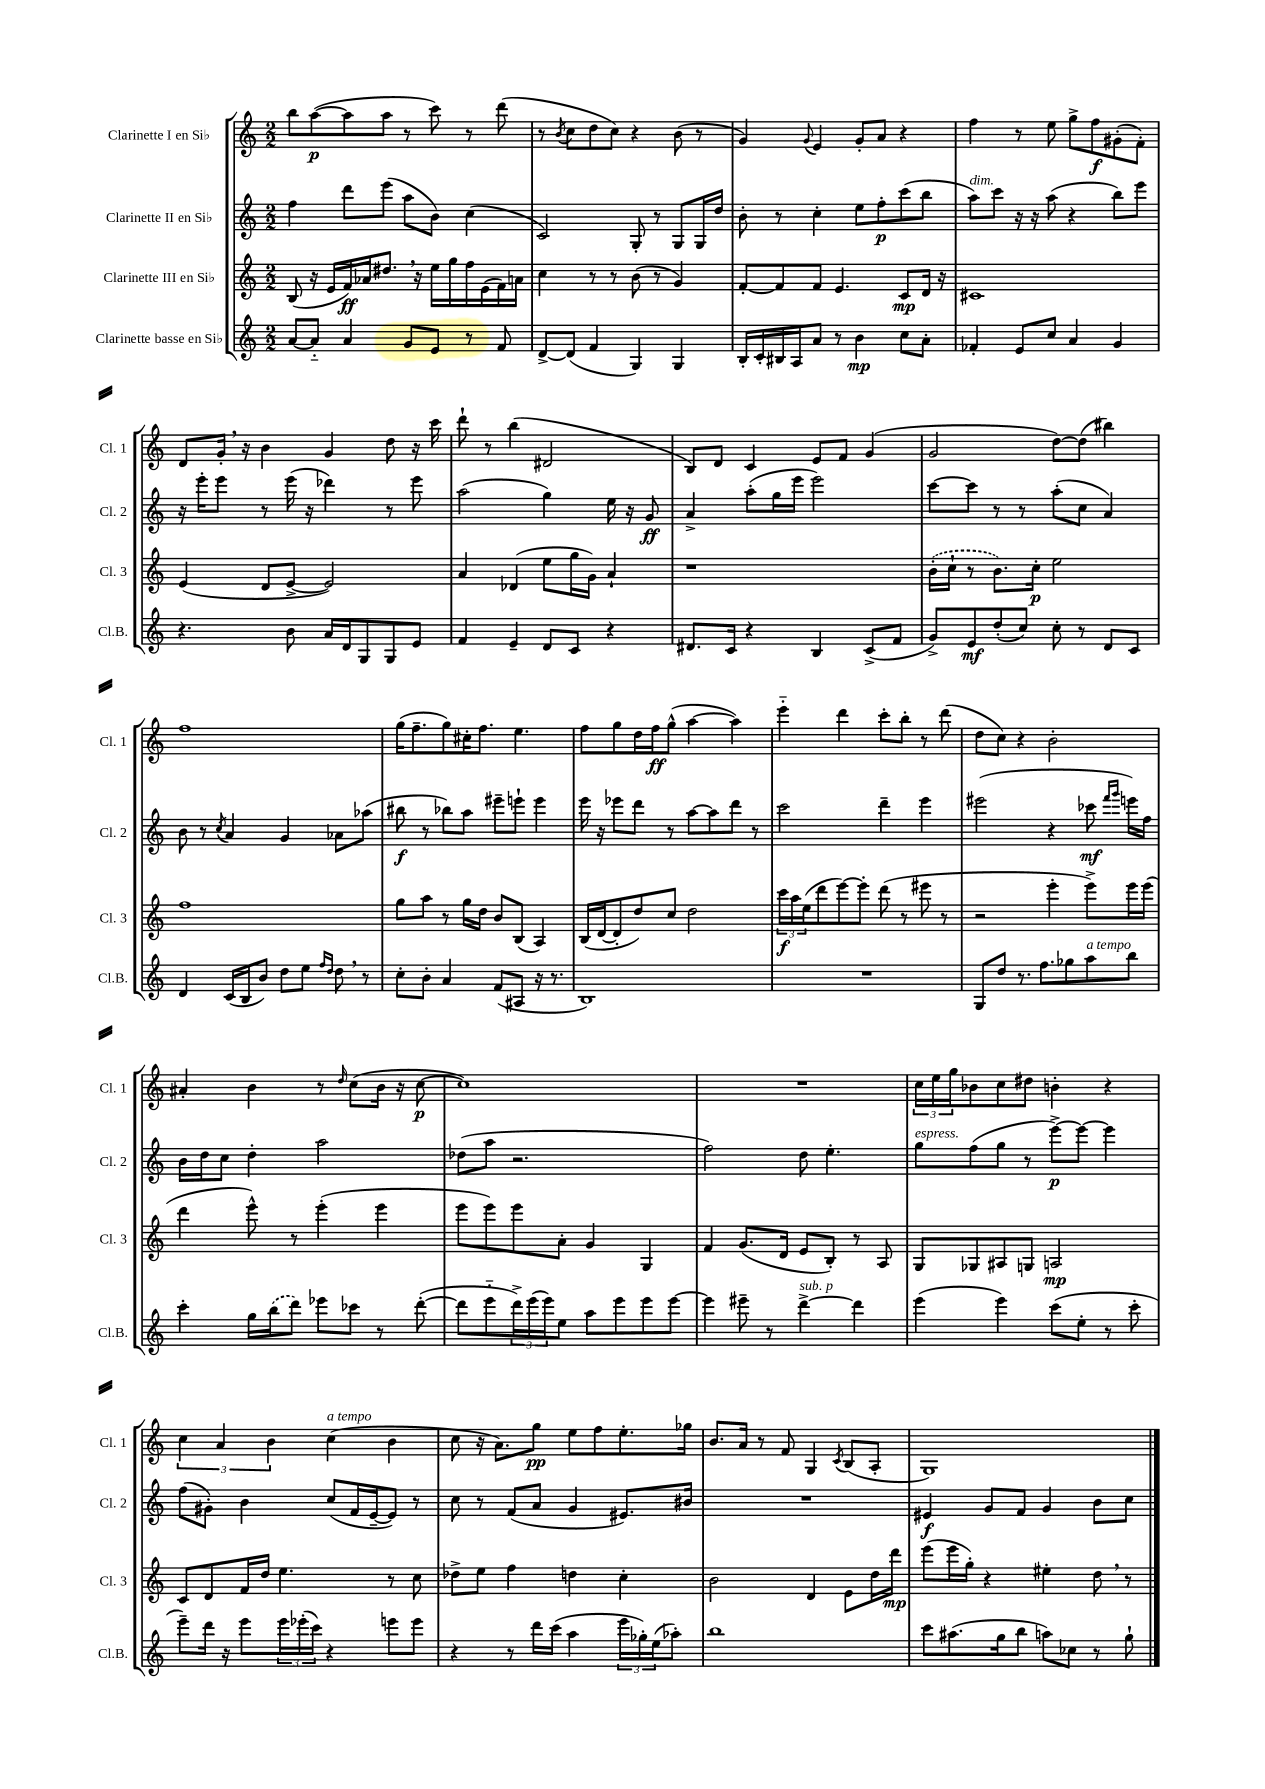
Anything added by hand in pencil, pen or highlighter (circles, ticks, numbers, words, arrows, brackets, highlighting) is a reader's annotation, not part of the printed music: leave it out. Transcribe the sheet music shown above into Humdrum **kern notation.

**kern	**kern	**kern	**kern
*staff4	*staff3	*staff2	*staff1
*clefG2	*clefG2	*clefG2	*clefG2
*k[]	*k[]	*k[]	*k[]
*M2/2	*M2/2	*M2/2	*M2/2
[8a	(8B	4ff	8bb
8a'~]	16r	.	([8aa
.	16e	.	.
4a	16f)	8ddd	8aa]
.	16a-	.	.
.	8.dd#	(8eee	8aa
8g	.	8aa	8r
.	16r	.	.
8e	16ee	8b)	8ccc)
.	16gg	.	.
8r	16ff	(4cc	8r
.	(16e	.	.
8f	16f)	.	(8ddd
.	16a	.	.
=	=	=	=
[8d^	4cc	2c)	8r
.	.	.	8qb
(8d]	.	.	8cc
4f	8r	.	8dd
.	8r	.	8cc)
4G)	(8b	8G'	4r
.	8r	8r	.
4G	4g)	8G	(8b
.	.	16G	8r
.	.	16dd	.
=	=	=	=
16B'	[8f'	8b'	4g)
16c'	.	.	.
16B#	8f]	8r	.
16A	.	.	.
.	.	.	8qqg
8a	8f	4cc'	4e
8r	4.e	.	.
4b	.	8ee	8g'
.	.	8ff'	8a
8cc	8c	(8ccc	4r
8a'	16d	8bb	.
.	16r	.	.
=	=	=	=
4f-'	1c#	8aa)	4ff
.	.	8ccc	.
8e	.	16r	8r
.	.	16r	.
8cc	.	(8aa	8ee
4a	.	4r	8gg^
.	.	.	8ff
4g	.	8bb)	(8g#'
.	.	8eee	8f')
=	=	=	=
4.r	(4e	16r	8d
.	.	16eee'	.
.	.	8eee	16g'
.	.	.	16r
.	8d	8r	4b
8b	[8e^	(16eee	.
.	.	16r	.
16a	2e])	4ddd-)	4g
16d	.	.	.
8G	.	.	.
8G	.	8r	8dd
8e	.	8eee	16r
.	.	.	16ccc
=	=	=	=
4f	4a	(2aa	8ddd`
.	.	.	8r
4e~	(4d-	.	(4bb
8d	8ee	4gg)	2d#
8c	16gg	.	.
.	16g)	.	.
4r	4a`	16ee	.
.	.	16r	.
.	.	8g	.
=	=	=	=
8.d#	1r	4a^	8B)
.	.	.	8d
16c	.	.	.
4r	.	(8aa'	4c
.	.	16gg	.
.	.	16eee	.
4B	.	2eee)	8e
.	.	.	8f
(8c^	.	.	(4g
8f	.	.	.
=	=	=	=
8g^)	(16b'	[8ccc	2g
.	16cc`	.	.
8e	8r	8ccc]	.
(8dd'	8.b)	8r	.
8cc)	.	8r	.
.	16cc'	.	.
8cc'	2ee	(8aa'	[8dd)
8r	.	8cc	(8dd]
8d	.	4a)	4bb#)
8c	.	.	.
=	=	=	=
4d	1ff	8b	1ff
.	.	8r	.
.	.	8qcc	.
(16c	.	4a	.
16B	.	.	.
8b)	.	.	.
8dd	.	4g	.
8ee	.	.	.
16qqff	.	.	.
16qqdd	.	.	.
8dd	.	8a-	.
8r	.	(8aa-	.
=	=	=	=
8cc'	8gg	8bb#	(16gg
.	.	.	8.ff~
8b'	8aa	8r	.
4a	8r	8bb-)	8gg)
.	16gg	8aa	16cc#'
.	16dd	.	8.ff
(8f	8b	8eee#~	.
8A#	(8B	8eee`	4.ee
16r	4A)	4eee	.
8.r	.	.	.
=	=	=	=
1B)	(16B	16eee	8ff
.	[16d	16r	.
.	8d']	8eee-	8gg
.	8dd)	8ddd	16dd
.	.	.	16ff
.	8cc	8r	(8gg^^
.	2dd	[8aa	[4aa
.	.	8aa]	.
.	.	8ddd	4aa])
.	.	8r	.
=	=	=	=
1r	24ccc	2ccc	4eee'~
.	24aa	.	.
.	(24ee	.	.
.	8ddd	.	.
.	[8eee)	.	4ddd
.	8eee']	.	.
.	(8ddd	4ddd~	8ccc'
.	8r	.	8bb'
.	8eee#	4eee	8r
.	8r	.	(8ddd
=	=	=	=
8G	2r	(2eee#	8dd
8dd	.	.	8cc)
8.r	.	.	4r
8.ff	.	.	.
.	4eee'	4r	2b'
8gg-	.	.	.
8aa	8eee^)	8ccc-	.
.	.	16qqfff	.
.	.	16qqggg	.
8bb	16eee	16eee)	.
.	(16eee	16ff	.
=	=	=	=
4ccc'	4ddd	16b	4a#'
.	.	16dd	.
.	.	8cc	.
16gg	8eee^^)	4dd'	4b
(16bb	.	.	.
8ddd)	8r	.	.
8eee-	(4eee'	2aa	8r
.	.	.	16qqdd
8ccc-	.	.	(8cc
8r	4eee	.	16b
.	.	.	16r
([8ddd'	.	.	[8cc
=	=	=	=
8ddd]	8eee	(8dd-	1cc])
8eee'~	8eee)	8aa	.
24ddd^)	8eee	2.r	.
(24eee	.	.	.
24eee)	.	.	.
8ee	8a'	.	.
8aa	4g	.	.
8eee	.	.	.
8eee	4G	.	.
[8eee	.	.	.
=	=	=	=
4eee]	4f	2ff)	1r
8eee#~	(8.g	.	.
8r	.	.	.
.	16d	.	.
[4ddd^	8e	8dd	.
.	8B')	4.ee'	.
4ddd]	8r	.	.
.	8A	.	.
=	=	=	=
(4eee	8G	8gg	24cc
.	.	.	24ee
.	.	.	24gg
.	8G-	(8ff	8b-
4eee)	8A#	8gg	8cc
.	8G	8r	8dd#
(8ccc	2A	[8eee^)	4b'
8ee'	.	8eee_	.
8r	.	4eee]	4r
8ccc'	.	.	.
=	=	=	=
8eee~)	8c	(8ff	6cc
16ddd	8d	8g#')	.
.	.	.	6a
16r	.	.	.
8eee	16f	4b	.
.	16dd	.	.
.	.	.	6b
24eee	4.ee	.	.
(24eee-'	.	.	.
24ccc)	.	.	.
4r	.	(8cc	(4cc
.	.	16f	.
.	.	[16e~	.
8eee	8r	8e])	4b
8eee	8cc	8r	.
=	=	=	=
4r	8dd-^	8cc	8cc
.	8ee	8r	16r
.	.	.	8.a)
8r	4ff	(8f	.
16ddd	.	8a	8gg
(16ccc	.	.	.
4aa	4dd	4g	8ee
.	.	.	8ff
24eee	4cc'	8.e#)	8.ee'
24gg-')	.	.	.
(24ee	.	.	.
8aa-')	.	.	.
.	.	16b#	16gg-
=	=	=	=
1bb	2b	1r	8.b
.	.	.	16a
.	.	.	8r
.	.	.	8f
.	4d	.	4G
.	.	.	8qc
.	8e	.	(8B
.	16dd	.	8A'
.	16ddd	.	.
=	=	=	=
8ccc	(8eee	4e#	1G)
(8.aa#	16eee	.	.
.	16gg')	.	.
.	4r	8g	.
16gg	.	.	.
8bb	.	8f	.
8aa)	4ee#'	4g	.
8cc-	.	.	.
8r	8dd	8b	.
8gg`	8r	8cc	.
==	==	==	==
*-	*-	*-	*-
